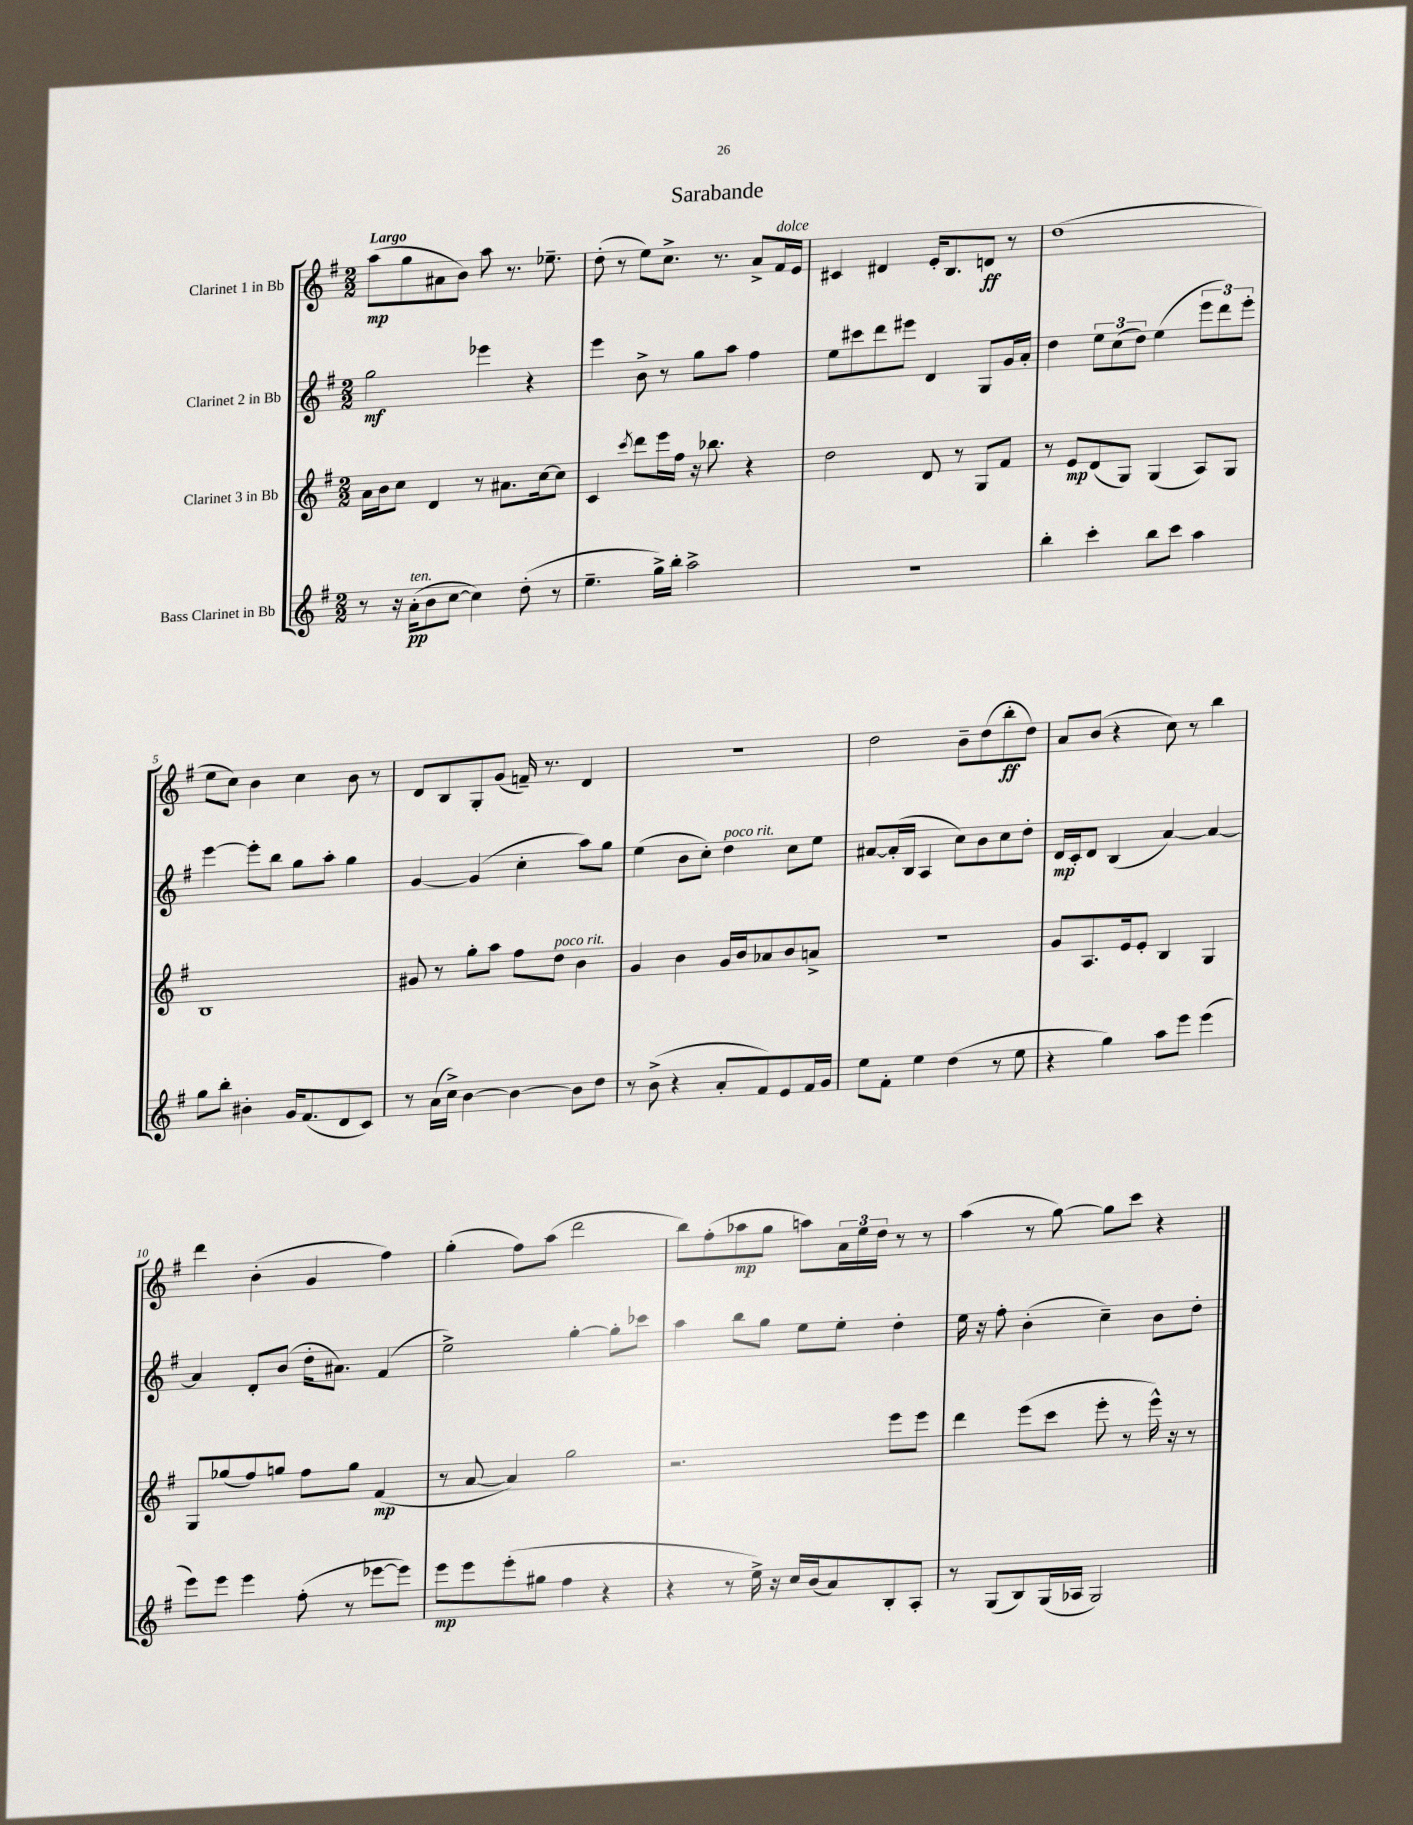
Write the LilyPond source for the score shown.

\header { title = "Sarabande" }
<<
\new StaffGroup <<
\new Staff = "s0" \with { instrumentName = "Clarinet 1 in Bb" } {
    \clef treble \key g \major \numericTimeSignature \time 2/2 \tempo "Largo"
    a''8\mp( g''8 ais'8 b'8) a''8 r8. ees''8.-- |
    d''8-.( r8 e''8) c''8.-> r8. a'8-> fis'16^\markup { \italic "dolce" } e'16 |
    cis'4 dis'4 e'16-. b8. d'8\ff r8 |
    d''1( |
    e''8 c''8) b'4 c''4 b'8 r8 |
    d'8 b8 g8-. g'8( f'16--) r8. d'4 |
    r1 |
    d''2 b'8-- d''8( b''8-.\ff d''8) |
    a'8 b'8( r4 c''8) r8 b''4 |
    d'''4 b'4-.( g'4 fis''4) |
    g''4-.( fis''8) a''8( d'''2 |
    b''8) fis''8-.( aes''8\mp g''8 a''8) \tuplet 3/2 { a'16 e''16 d''16 } r8 r8 |
    a''4( r8 g''8~) g''8 c'''8 r4 \bar "|." |
}
\new Staff = "s1" \with { instrumentName = "Clarinet 2 in Bb" } {
    \clef treble \key g \major \numericTimeSignature \time 2/2
    g''2\mf ees'''4 r4 |
    e'''4 b'8-> r8 g''8 a''8 fis''4 |
    e''8 cis'''8 d'''8 eis'''8 d'4 g8 g'16 a'16-. |
    d''4 \tuplet 3/2 { e''8 c''8( d''8) } e''4( \tuplet 3/2 { e'''8 d'''8) e'''8-. } |
    e'''4~ e'''8-. b''8 g''8 a''8-. g''4 |
    g'4~ g'4( c''4-. a''8) g''8 |
    e''4( b'8 c''8-.) d''4^\markup { \italic "poco rit." } c''8 e''8 |
    ais'8~ ais'16-.( b16 a4 c''8) b'8 c''8 d''8-. |
    d'16\mp c'16-. d'8 b4( a'4~) a'4~ |
    a'4 d'8-. b'8( d''16-. ais'8.) fis'4( |
    e''2->) g''4~-. g''8-. ces'''8 |
    a''4 b''8 g''8 e''8 e''8-. d''4-. |
    e''16 r16 fis''8-. b'4-.( c''4--) b'8 d''8-. \bar "|." |
}
\new Staff = "s2" \with { instrumentName = "Clarinet 3 in Bb" } {
    \clef treble \key g \major \numericTimeSignature \time 2/2
    a'16 b'16 c''8 d'4 r8 ais'8. c''16~ c''8 |
    c'4 \acciaccatura { c'''8 } d'''8 e'''16 fis''16 r16 bes''8. r4 |
    d''2 d'8 r8 g8 fis'8 |
    r8 e'8\mp d'8( g8) g4( a8) g8 |
    b1 |
    gis'8 r8 g''8-. a''8 fis''8 d''8^\markup { \italic "poco rit." } b'4 |
    g'4 b'4 g'16 b'16 aes'8 b'8 a'8-> |
    R1 |
    g'8 a8. e'16 e'8-. b4 g4 |
    g8 ges''8( fis''8) g''8 fis''8 g''8 fis'4\mp( |
    r8 a'8~ a'4) g''2 |
    r2. e'''8 e'''8 |
    d'''4 e'''8( c'''8 e'''8-. r8 e'''16-^) r16 r8 \bar "|." |
}
\new Staff = "s3" \with { instrumentName = "Bass Clarinet in Bb" } {
    \clef treble \key g \major \numericTimeSignature \time 2/2
    r8 r16 a'16-.\pp^\markup { \italic "ten." }( b'8 c''8~ c''4) d''8-.( r8 |
    e''4.-- g''16->) b''16-. a''2-> |
    R1 |
    b''4-. c'''4-. b''8 c'''8 a''4 |
    g''8 b''8-. bis'4-. g'16 fis'8.( d'8 c'8) |
    r8 a'16( c''16->) b'4~ b'4~ b'8 d''8 |
    r8 b'8->( r4 a'8-. fis'8) e'8 fis'16 g'16 |
    e''8 fis'8-. e''4 d''4( r8 e''8 |
    r4 g''4) a''8 e'''8 e'''4( |
    e'''8) e'''8 e'''4 fis''8-.( r8 ees'''8~ ees'''8) |
    e'''8\mp e'''8 e'''8-.( gis''8 fis''4 r4 |
    r4 r8 e''16->) r16 c''16 b'16( a'8) b8-. a8-. |
    r8 g8( b8) g16( aes16 g2) \bar "|." |
}
>>
>>
